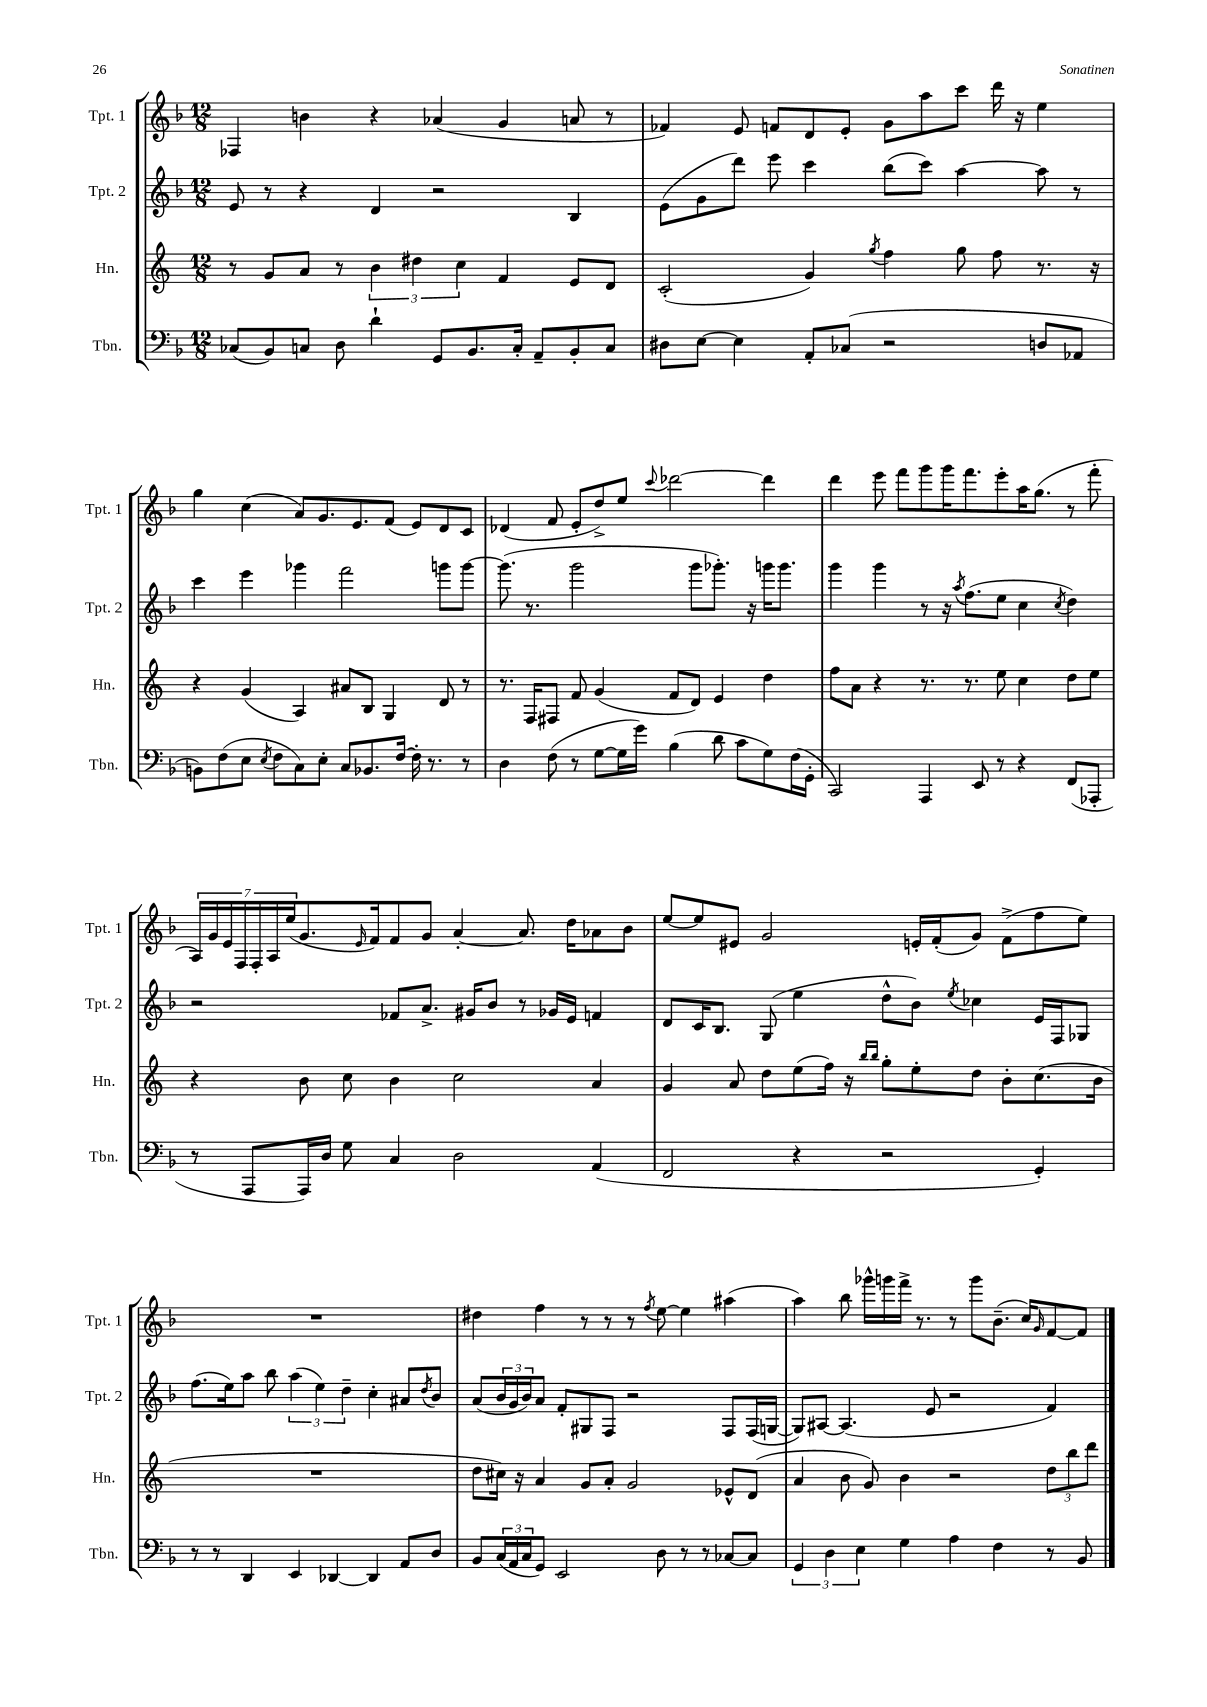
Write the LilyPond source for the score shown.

<<
\new StaffGroup <<
\new Staff = "s0" \with { instrumentName = "Tpt. 1" shortInstrumentName = "Tpt. 1" } {
    \clef treble \key f \major \numericTimeSignature \time 12/8
    fes4 b'4 r4 aes'4( g'4 a'8 r8 |
    fes'4) e'8 f'8 d'8 e'8-. g'8 a''8 c'''8 d'''16 r16 e''4 |
    g''4 c''4( a'8) g'8. e'8. f'8( e'8) d'8 c'8 |
    des'4( f'8 e'8-. d''8->) e''8 \appoggiatura { c'''8 } des'''2~ des'''4 |
    d'''4 e'''8 f'''8 g'''8 g'''16 f'''8. e'''8-. a''16 g''8.( r8 f'''8-. |
    \tuplet 7/4 { a16) g'16 e'16 f16 f16-. a16 e''16( } g'8. \grace { e'16 } f'16) f'8 g'8 a'4~-. a'8. d''16 aes'8 bes'8 |
    e''8~ e''8 eis'8 g'2 e'16-. f'16-.( g'8) f'8->( f''8 e''8) |
    R1. |
    dis''4 f''4 r8 r8 r8 \acciaccatura { f''8 } e''8~ e''4 ais''4( |
    a''4) bes''8 ges'''16-^ g'''16 f'''16-> r8. r8 g'''8 bes'8.--( c''16) \grace { g'16 } f'8~ f'8 \bar "|." |
}
\new Staff = "s1" \with { instrumentName = "Tpt. 2" shortInstrumentName = "Tpt. 2" } {
    \clef treble \key f \major \numericTimeSignature \time 12/8
    e'8 r8 r4 d'4 r2 bes4 |
    e'8( g'8 d'''8) e'''8 c'''4 bes''8( c'''8) a''4~ a''8 r8 |
    c'''4 e'''4 ges'''4 f'''2 g'''8 g'''8~ |
    g'''8.( r8. g'''2 g'''8 ges'''8.-.) r16 g'''16 g'''8. |
    g'''4 g'''4 r8 r16 \acciaccatura { a''8 } f''8.( e''8 c''4 \acciaccatura { c''8 } d''4) |
    r2 fes'8 a'8.-> gis'16 bes'8 r8 ges'16 e'16 f'4 |
    d'8 c'16 bes8. g8( e''4 d''8-^ bes'8) \acciaccatura { e''8 } ces''4 e'16 f16 ges8 |
    f''8.( e''16) a''8 bes''8 \tuplet 3/2 { a''4( e''4) d''4-- } c''4-. ais'8 \acciaccatura { d''8 } bes'8 |
    a'8( \tuplet 3/2 { bes'16 g'16 bes'16) } a'8 f'8-. gis8 f8 r2 f8 f16( g16~ |
    g8) ais8~ ais4.( e'8 r2 f'4) \bar "|." |
}
\new Staff = "s2" \with { instrumentName = "Hn." shortInstrumentName = "Hn." } {
    \clef treble \key c \major \numericTimeSignature \time 12/8
    r8 g'8 a'8 r8 \tuplet 3/2 { b'4 dis''4 c''4 } f'4 e'8 d'8 |
    c'2-.( g'4) \acciaccatura { g''8 } f''4 g''8 f''8 r8. r16 |
    r4 g'4( a4) ais'8 b8 g4 d'8 r8 |
    r8. f16 fis8 f'8 g'4( f'8 d'8) e'4 d''4 |
    f''8 a'8 r4 r8. r8. e''8 c''4 d''8 e''8 |
    r4 b'8 c''8 b'4 c''2 a'4 |
    g'4 a'8 d''8 e''8( f''16) r16 \grace { b''16 b''16 } g''8-. e''8-. d''8 b'8-. c''8.( b'16 |
    R1. |
    d''8 cis''16) r16 a'4 g'8 a'8-. g'2 ees'8-^ d'8( |
    a'4 b'8 g'8) b'4 r2 \tuplet 3/2 { d''8 b''8 d'''8 } \bar "|." |
}
\new Staff = "s3" \with { instrumentName = "Tbn." shortInstrumentName = "Tbn." } {
    \clef bass \key f \major \numericTimeSignature \time 12/8
    ces8( bes,8) c8 d8 d'4-! g,8 bes,8. c16-. a,8-- bes,8-. c8 |
    dis8 e8~ e4 a,8-. ces8( r2 d8 aes,8 |
    b,8) f8( e8 \acciaccatura { e8 } f8 c8) e8-. c8 bes,8. f16~ f16-. r8. r8 |
    d4 f8( r8 g8~ g16 g'16) bes4( d'8 c'8 g8) f16( g,16-. |
    c,2) a,,4 e,8 r8 r4 f,8( aes,,8-. |
    r8 a,,8 a,,16) d16 g8 c4 d2 a,4( |
    f,2 r4 r2 g,4-.) |
    r8 r8 d,4 e,4 des,4~ des,4 a,8 d8 |
    bes,8 \tuplet 3/2 { c16( a,16 c16 } g,8) e,2 d8 r8 r8 ces8~ ces8 |
    \tuplet 3/2 { g,4 d4 e4 } g4 a4 f4 r8 bes,8 \bar "|." |
}
>>
>>
\layout { \context { \Score \remove "Bar_number_engraver" } }
